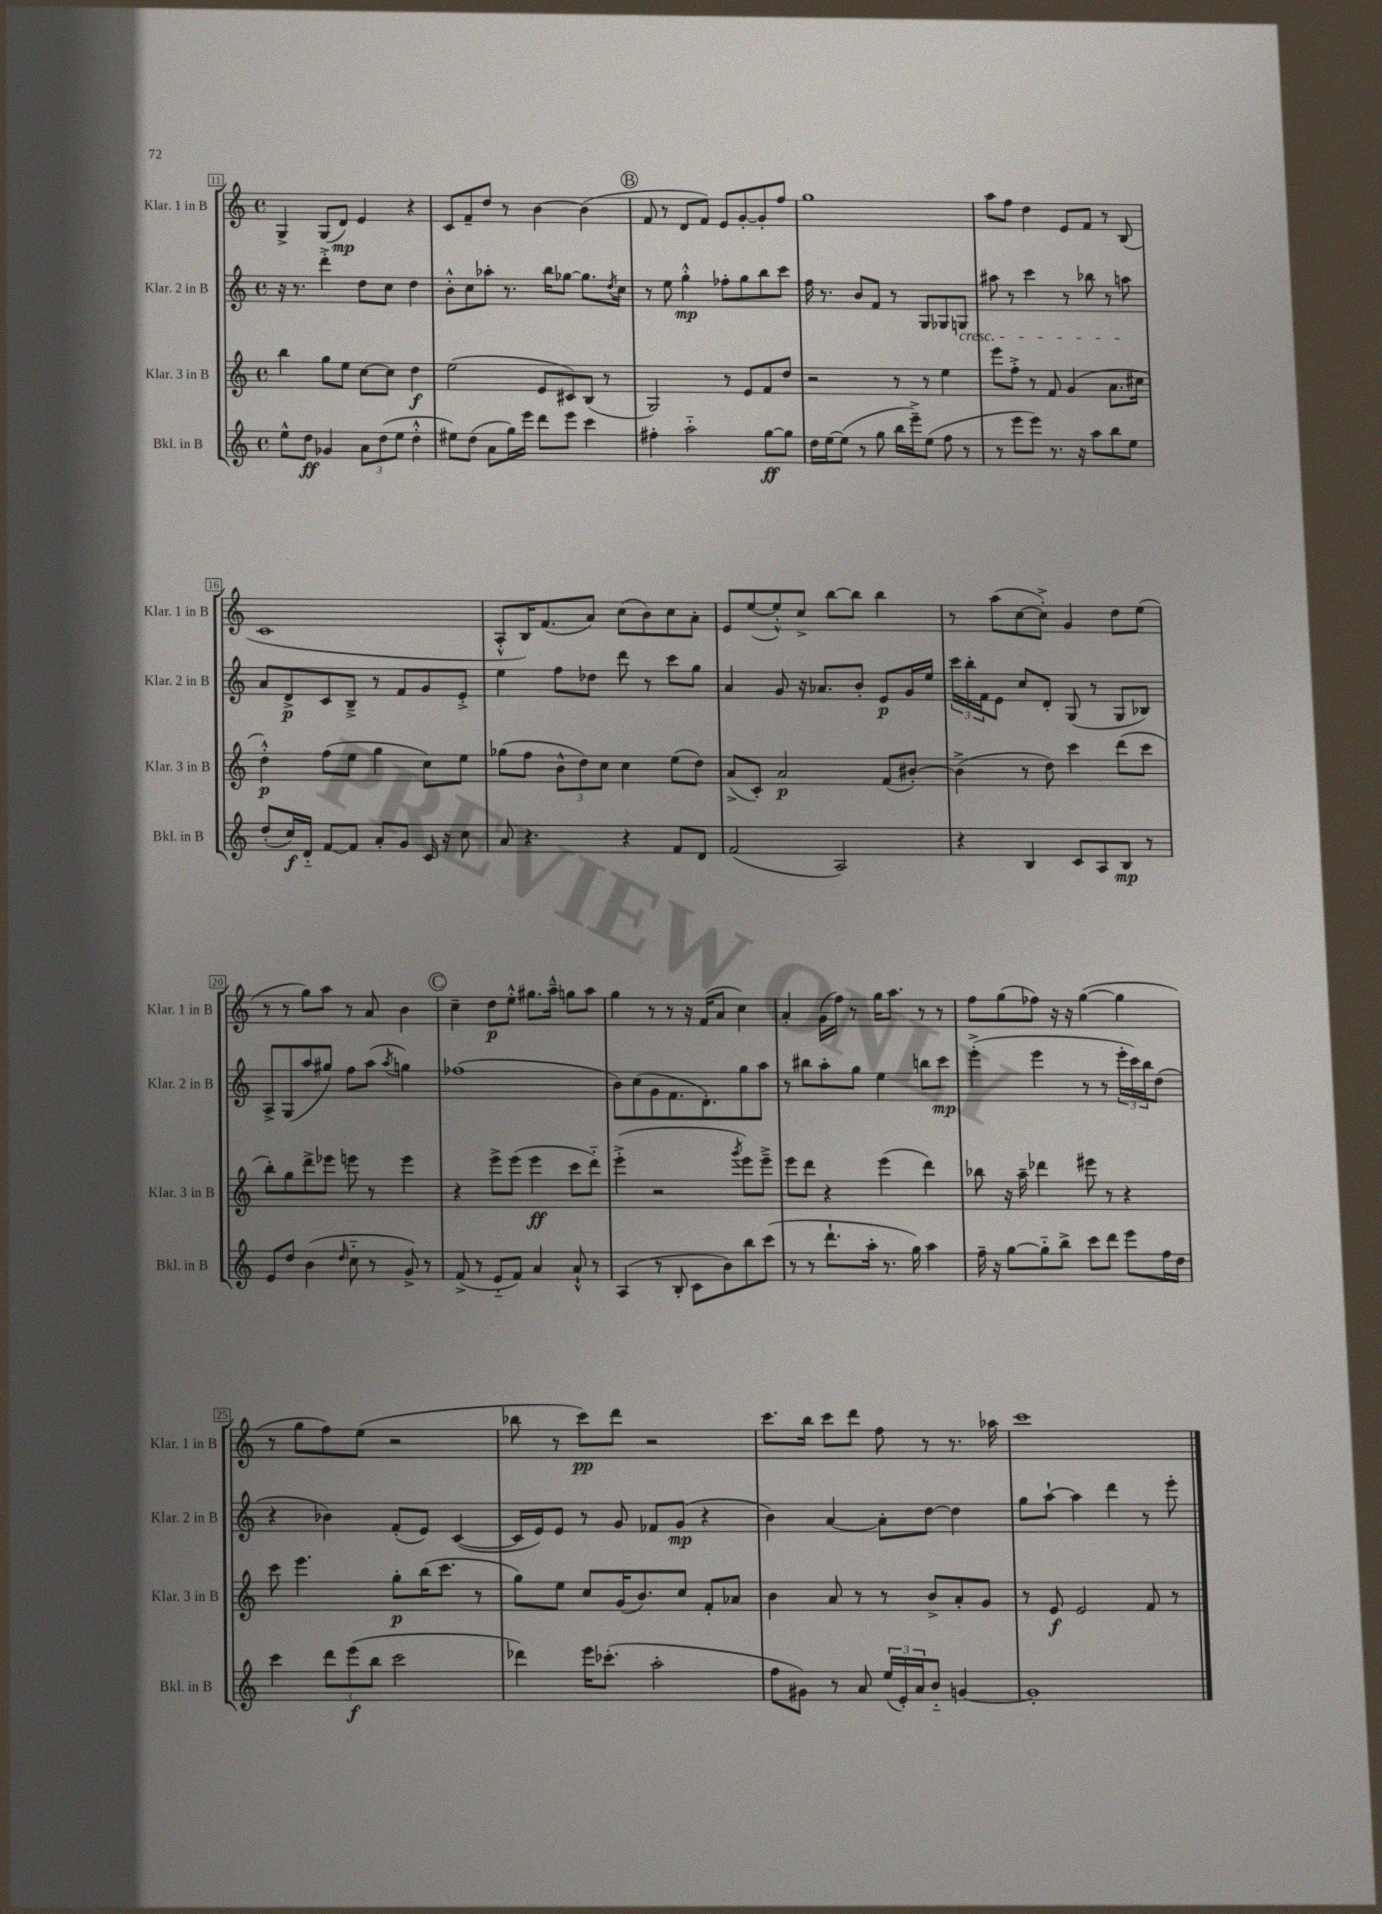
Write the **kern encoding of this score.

**kern	**kern	**kern	**kern
*staff4	*staff3	*staff2	*staff1
*clefG2	*clefG2	*clefG2	*clefG2
*k[]	*k[]	*k[]	*k[]
*M4/4	*M4/4	*M4/4	*M4/4
*met(c)	*met(c)	*met(c)	*met(c)
8ee^^\L	4bb\	16r	4G^/
.	.	8.r	.
8dd\J	.	.	.
4g-/	8gg\L	4ddd'^\	(8G/L
.	8ee\J	.	8d/J)
12a\L	[8cc\L	8dd\L	4e/
(12dd\	.	.	.
.	8cc\]J	8cc\J	.
12ee\J	.	.	.
4dd'^^\	4dd\	4dd\	4r
=	=	=	=
8ee#\L)	(2ee\	8b'^^\L	8c/L
(8dd\J	.	8cc\	8f~/
8a\L	.	8aa-'\J	8dd/J
16gg\L)	.	8.r	8r
16eee\JJ	.	.	.
8ddd\L	8e/L	.	[4b\
.	.	16bb\LK	.
8eee\J	8c#/)	[8gg-\J	.
4ccc\	(8B/J	8.gg-\]L	(4b\]
.	8r	.	.
.	.	8qdd/	.
.	.	16cc\Jk	.
=	=	=	=
4ff#'\	2G/)	8r	8f/
.	.	8ee\	8r
2aa'~\	.	4gg'^^\	8d/L
.	.	.	8f/J)
.	8r	8ff-'\L	8e/L
.	8e/L	8gg\	[8g'/
[8gg\L	8f/	8bb\	8g'/]
8gg\]J	8dd/J	8ccc\J	8ff/J
=	=	=	=
16dd\LL	2r	16ff\	1gg
[16ee\J	.	8.r	.
(8ee\]J	.	.	.
8r	.	8b/L	.
8gg\	.	8f/J	.
16bb\LL	8r	8r	.
16eee~^\J)	.	.	.
(8ee\J	8r	8G/L	.
8ff\	4ee\	8G-/	.
8r	.	8G/J	.
=	=	=	=
8r	8eee\L	8aa#\	8aa\L
8eee\L	8ff'^\J	8r	8ff\J
8eee\J)	8r	4ccc\	4dd\
8.r	8f/	.	.
.	(4g/	8r	8e/L
16r	.	.	.
8aa\L	.	8bb-\	8f/J
8bb\	8.a\L	8r	8r
8ee\J	.	8aa\	(8B/
.	16cc#\Jk	.	.
=	=	=	=
(8dd'/L	4dd'^^\)	8a/L	1c
16cc/L)	.	8d^/	.
16d'~/JJ	.	.	.
[8f/L	(8ff\L	8c/	.
8f/]J	8ee\J	8B~^/J	.
8a'/L	4gg\	8r	.
8g/J	.	8f/L	.
16c/	8cc\L)	8g/	.
16r	.	.	.
8cc\	8ee\J	8e'^/J	.
=	=	=	=
8a/	(8gg-\L	4ee\	8A'^^/L
4.r	8ff\J	.	16B/K)
.	.	.	(8.f/
.	12b^^\L	8ff\L	.
.	12dd\)	.	.
.	.	8dd-\J	8a/J)
.	12cc\J	.	.
4r	4cc\	8ddd\	(8cc\L
.	.	8r	8b\)
8f/L	(8ee\L	8ccc\L	8cc\
8d/J	8dd\J)	8gg\J	8a'\J
=	=	=	=
(2f/	(8a^/L	4a/	8e/L
.	8c'/J)	.	([8ee/
.	2a/	8g/	8ee'^^/])
.	.	16r	8cc^/J
.	.	8.a-/L	.
2A/)	.	.	[8bb\L
.	.	8b'/J	8bb\]J
.	(8f/L	8e/L	4bb\
.	[8b#'/J)	16g/L	.
.	.	16ee/JJ	.
=	=	=	=
4r	(4b#^\]	24ccc\LL	8r
.	.	24bb'\	.
.	.	24f\J	.
.	.	8e\J	(8aa\L
4B/	8r	8cc/L	[8cc\
.	8dd\)	8d'/J	8cc'^\]J)
8c/L	4ccc\	(8G/	4g/
8A/	.	8r	.
8B/J	(8ddd\L	8G/L	8dd\L
8r	8ccc\J	8B-/J)	(8ee\J
=	=	=	=
8e/L	8bb'\L)	8A^/L	8r
8dd/J	8gg\	(8G/	8r
(4b\	8ddd^\	8aa/	8gg\L)
.	8eee-\J	8gg#/J)	8aa\J
16qqdd/	.	.	.
8cc'~\	8eee\	8ff\L	8r
8r	8r	(8aa\J	8a/
.	.	8qaa/	.
8g^/)	4eee\	4gg\)	4b\
8r	.	.	.
=	=	=	=
(8f^/	4r	(1ff-	4cc~\
8r	.	.	.
8e'~/L	8eee^\L	.	8dd\L
8f/J)	(8eee\J	.	8ee'^^\J
4a/	4eee\	.	8.gg#\L
.	.	.	16aa~^^\Jk
8a`^^/	8ccc\L	.	8gg\L
8r	8ddd'~\J)	.	8aa\J
=	=	=	=
(4A/	(4eee'^\	8b\L)	4gg\
.	.	(8cc\	.
8r	2r	8g\	8r
8B'/	.	8.f\	8r
8c\L	.	.	16r
.	.	8.d'\)	(16f/LK
8b\)	.	.	8a/J
.	8qggg/	.	.
8bb\	8eee\L)	8gg\	4cc\)
(8ccc\J	8eee~^\J	8aa\J	.
=	=	=	=
8r	8eee\L	8r	4a'/
8r	8ddd\J	8bb#\L	.
8.ddd`\L	4r	8aa'\	(16g\LL
.	.	.	16ff\JJ)
.	.	8gg\J	8r
16aa'\Jk	.	.	.
8.r	(4eee\	4ee\	16gg\LK
.	.	.	8.aa\J
16gg\)	.	.	.
4aa\	4ddd\)	8bb\L	8r
.	.	8ccc\J	8r
=	=	=	=
16ff~\	8bb-\	(4eee'^\	8ff\L
16r	.	.	.
[8gg\L	16r	.	(8gg\
.	16aa~\	.	.
8gg'~\]	4ddd-\	4eee\	8ff-\J)
8bb^\J	.	.	16r
.	.	.	16r
8ccc\L	8eee#\	8r	([4gg\
8ddd\J	8r	8r	.
8eee\L	4r	24eee'\LL	4gg\]
.	.	24ccc\)	.
.	.	24bb\J	.
16ff\L	.	(8dd\J	.
16dd\JJ	.	.	.
=	=	=	=
4ccc\	8ccc\	4r	8r
.	4.eee\	.	8gg\L
12ddd\L	.	4b-\)	8ff\)
(12eee\	.	.	.
.	.	.	(8ee\J
12bb\J	.	.	.
2ccc\	8gg'\L	(8f'/L	2r
.	(16bb\K	8e/J)	.
.	8.ccc\J	.	.
.	.	([4c/	.
.	8r	.	.
=	=	=	=
4ddd-\)	8gg\L)	16c/]LL	8bb-\
.	.	16e/J)	.
.	8ee\J	8e/J	8r
16eee\LK	8cc/L	8r	8ccc\L)
(8.ccc-'\J	.	.	.
.	(16g/K	8g/	8ddd\J
.	8.b/)	.	.
2aa'\	.	8f-/L	2r
.	8cc/J	(8g/J	.
.	8f'/L	4r	.
.	8a-/J	.	.
=	=	=	=
8ff\L	4b\	4b\)	8.ccc\L
8g#\J)	.	.	.
.	.	.	16bb\Jk
8r	8a/	[4a/	8ccc\L
8a/	8r	.	8ddd\J
(24ee/LL	8r	8a'\]L	8ff\
24e'/)	.	.	.
24a/J	.	.	.
8b'~/J	8b^/L	[8dd\J	8r
[4g/	8a'/	4dd\]	8.r
.	8g/J	.	.
.	.	.	16aa-\
=	=	=	=
1g']	8r	8gg\L	1ccc
.	8e/	[8aa`\J	.
.	2e/	4aa\]	.
.	.	4ddd\	.
.	8f/	8r	.
.	8r	8eee'\	.
==	==	==	==
*-	*-	*-	*-
